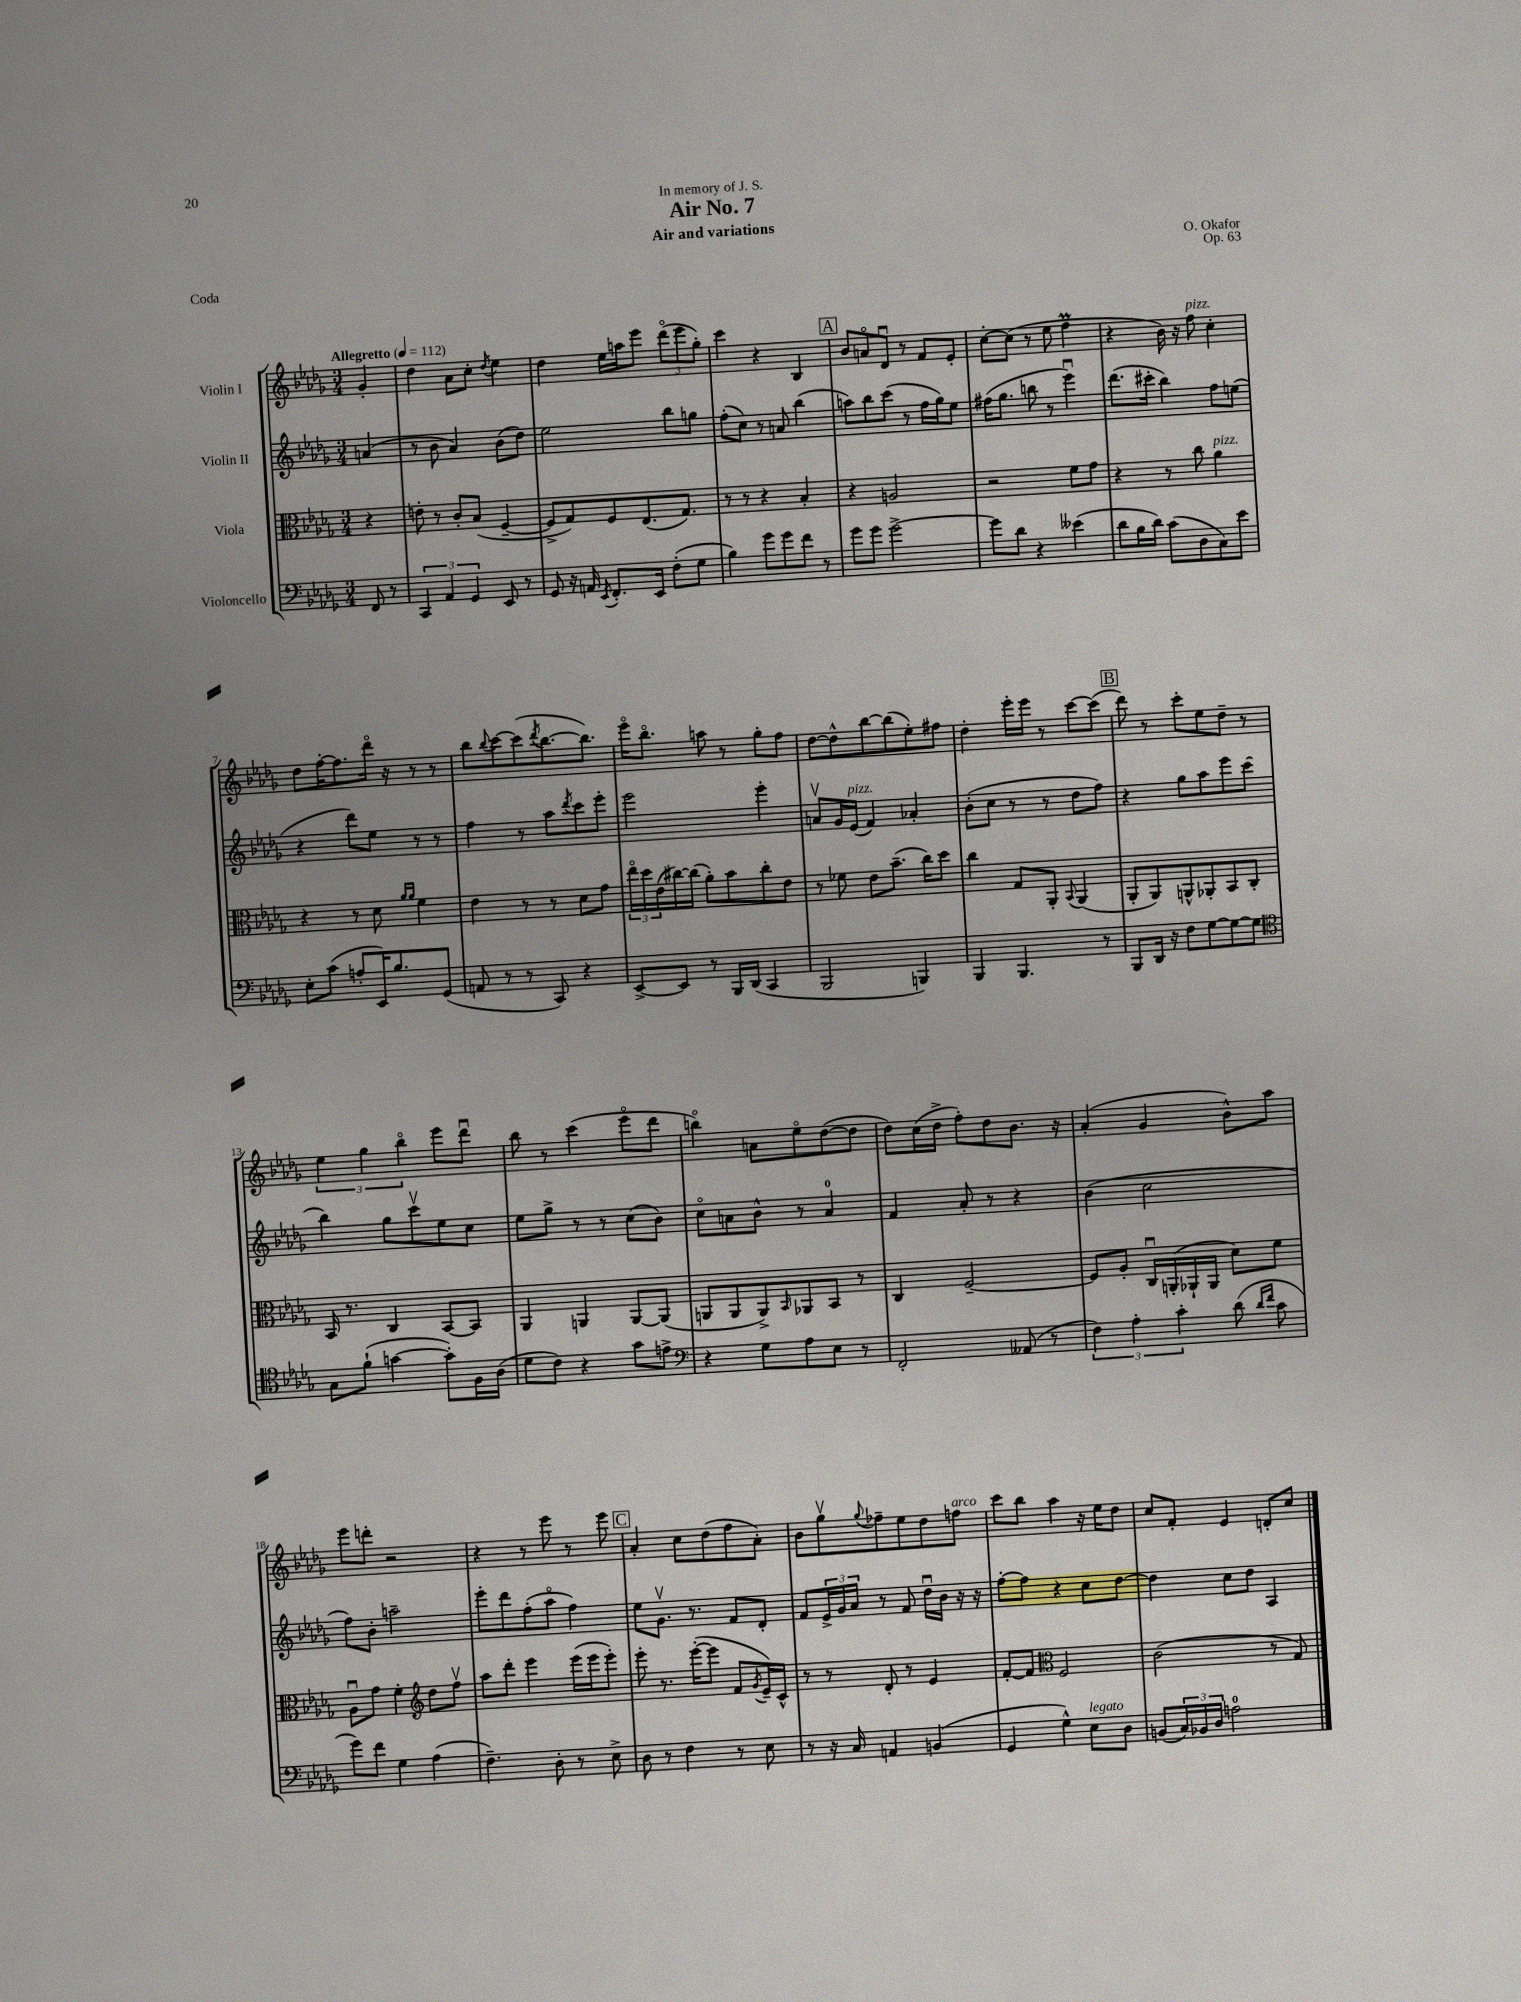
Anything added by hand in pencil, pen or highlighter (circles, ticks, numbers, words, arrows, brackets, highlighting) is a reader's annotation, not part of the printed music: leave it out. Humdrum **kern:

**kern	**kern	**kern	**kern
*part4	*part3	*part2	*part1
*staff4	*staff3	*staff2	*staff1
*I"Violoncello	*I"Viola	*I"Violin II	*I"Violin I
*clefF4	*clefC3	*clefG2	*clefG2
*k[b-e-a-d-g-]	*k[b-e-a-d-g-]	*k[b-e-a-d-g-]	*k[b-e-a-d-g-]
*M3/4	*M3/4	*M3/4	*M3/4
*MM112	*MM112	*MM112	*MM112
=	=	=	=
!	!	!	!LO:TX:a:B:t=Allegretto
8FF/	4r	(4an/	4g-'/
8r	.	.	.
=1	=1	=1	=1
6CC/	8en'\	8r	4dd-\
.	8r	8b-\	.
6AA-/	.	.	.
.	8c'/L	4a-/)	8a-\L
6GG-/	.	.	.
.	(8B-/J	.	8cc'\J
.	.	.	8qdd-/
8EE-/	[4F~/	(8b-\L	4ee-\
8r	.	8dd-\J)	.
=2	=2	=2	=2
8GG-/	8F^/L]	2ee-\	4dd-\
16r	8G-/)	.	.
16AAn/	.	.	.
8qEE-/	.	.	.
8.FF'/L	8F/	.	16ee-\LL
.	.	.	16aan\J
.	(8.E-/	.	8eee-\J
16EE-/Jk	.	.	.
(8F'\L	.	8bb-\L	(12ddd-\L
.	8.G-/J)	.	.
.	.	.	12eee-\
8G-\J	.	8ggn\J	.
.	.	.	12gg-'\J)
=3	=3	=3	=3
4B-\)	8r	(8ff'\L	4ccc\
.	8r	8cc\J)	.
8g-\L	4r	8r	4r
8g-\	.	8an/	.
8f\J	4B-'/	(4bb-\	4B-/
8r	.	.	.
!!LO:REH:place=s1:t=A
=4	=4	=4	=4
8g-\L	4r	8aan\L)	8b-/L
8g-\J	.	8bb-\	8an/
[2g-^\	2An/	(8ccc\J	8d-u/J
.	.	8r	8r
.	.	16ff\LL	8f/L
.	.	16gg-\J)	.
.	.	8ee-\J	8e-'/J
=5	=5	=5	=5
8g-\L]	2r	(16ff#X\KL	[8cc'\L
.	.	8.gg-\J	.
8d-\J	.	.	(8cc\J]
4r	.	8bbn\	8r
.	.	8r	8ee-\
(4e--X\	8f\L	4eee-u\)	4ffm\
.	8g-\J	.	.
=6	=6	=6	=6
8d-\L	4r	(8.ddd-\L	4r
16B-\L	.	.	.
16d-\JJ)	.	16ccc#X'\Jk	.
(8c\L	8r	4bb-\)	16b-\)
.	.	.	16r
!	!	!	!LO:TX:a:i:t=pizz.
8D-\	8cc\	.	8ff\
!	!LO:TX:a:i:t=pizz.	!	!
8C\)	4a-\	8ff\L	4cc'\
8e-\J	.	(8een\J	.
!!LO:LB:g=z
=7	=7	=7	=7
8E-'\L	4r	4r	8dd-\L
(8c\J	.	.	[16ff'\K
.	.	.	8.ff\]
8An'/L	8r	8ddd-\L)	.
16EE-/K)	8d-\	8ee-\J	16ddd-\Jk
8.B-/	.	.	16r
.	16qqa-/LL	.	.
.	16qqa-/JJ	.	.
.	4f\	8r	8r
(8GG-/J	.	8r	8r
=8	=8	=8	=8
8AAn/	4e-\	4ff\	8bb-\L
.	.	.	8qqbb-/
8r	.	.	[8ccc\
8r	8r	8r	(8ccc\]
.	.	.	8qddd-/
8CC/)	8r	8aa-\L	[8.bb-\
.	.	8qddd-/	.
4r	8d-\L	8ccc\	.
.	.	.	8.bb-\J])
.	8g-\J	8eee-'\J	.
=9	=9	=9	=9
[8EE-^/L	24ee-\LL	2eee-\	16eee-\KL
.	24dd-\	.	.
.	.	.	8.bb-\J
.	(24e-\	.	.
8EE-/J]	[16cc#X\)	.	.
.	(16cc#\JJ]	.	.
8r	8a-'\L)	.	8aan\
16BBB-/LL	8b-\	.	8r
(16DD-/JJ	.	.	.
4CC/	8cc#'\	4eee-'\	8gg-'\L
.	8e-\J	.	8ff\J
=10	=10	=10	=10
2BBB-/	8r	8anv/L	[8dd-\L
.	8f-X\	16g-/L	8dd-^^\]
!	!	!LO:TX:a:i:t=pizz.	!
.	.	(16e-/JJ	.
.	8e-\L	4f/)	[8bb-\
.	(8.b-~\J	.	(8bb-\]
4BBBn/)	.	4a-X'/	8ee-'\)
.	16cc\KL)	.	.
.	8dd-\J	.	8ff#X\J
=11	=11	=11	=11
4BBB-/	4cc\	(8b-'\L	4dd-'\
.	.	8cc\J	.
4.BBB-/	8G-/L	8r	16eee-'\LL
.	.	.	16eee-\JJ
.	8AA-'/J	8r	8r
.	8qqBB-/	.	.
.	(4AA-/	8dd-\L	[8ccc\L
8r	.	8ff\J)	(8ccc\J]
!!LO:REH:place=s1:t=B
=12	=12	=12	=12
8BBB-/L	8AA-'/L	4r	8ddd-\)
16DD-/Jk	8AA-/)	.	8r
16r	.	.	.
8F\L	8AAn^^/	8gg-\L	8ccc'\L
[8G-\	8AA-X'/	8aa-\	8ee-\
8G-\_	8BB-/	8eee-\	8dd-~\J
8G-\J]	8C'/J	(8ccc\J	8r
!!LO:LB:g=z
=13	=13	=13	=13
*clefC4	*	*	*
8G-\L	16BB-/	4bb-\)	6ee-\
.	8.r	.	.
(8f`\J	.	.	.
.	.	.	6gg-\
[4gn\	4C/	8gg-\L	.
.	.	.	6bb-\
.	.	8cccv\	.
8g'\L])	[8BB-/L	8ee-\	8eee-\L
16F\L	8BB-/J]	8cc\J	8ddd-u\J
(16A-\JJ	.	.	.
=14	=14	=14	=14
8d-\L	4AA-/	8ee-\L	8bb-\
8c\J)	.	8gg-^\J	8r
4r	4AAn/	8r	(4ccc\
.	.	8r	.
8g-\L	[8AA/L	(8cc\L	8eee-\L
8en^\J	(8AA/J]	8b-\J)	8ddd-\J
=15	=15	=15	=15
*clefF4	*	*	*
4r	8AAn/L	8cc\L	4bbn\)
.	8AA/	8an\	.
8G-\L	8AA^/)	8b-^^\J	8an\L
.	16qqBB-/	.	.
8A-\	8AA-X/	8r	8ee-\
8E-\J	8BB-/J	4a/	([8dd-\
8r	8r	.	8dd-\J]
=16	=16	=16	=16
2FF'/	4C/	4f/	8dd-\L)
.	.	.	(16cc\L
.	.	.	16dd-^\JJ
.	[2F~/	8a-'/	8ff'\L)
.	.	8r	8dd-\
(8AA--X/	.	4r	8.b-\J
8r	.	.	.
.	.	.	16r
=17	=17	=17	=17
6F\)	8F/L]	(4b-\	(4a-'/
.	8A-'/J	.	.
6A-'\	.	.	.
.	16Cu/LL	2cc\	4g-/
.	(16AAn'/	.	.
6c'\	.	.	.
.	16AA-X`/	.	.
.	16AA-/JJ	.	.
(8d-\	8d-\L)	.	8b-^^\L)
16qqd-/LL	.	.	.
16qqf/JJ	.	.	.
8c\	8f\J	.	8aa-\J
!!LO:LB:g=z
=18	=18	=18	=18
8g-\L)	8A-u\L	8ff\L)	8eee-\L
8f\J	8g-\J	8b-'\J	8dddn'\J
4G-\	4f'\	2aan~\	2r
*	*clefG2	*	*
(4A-\	8dd-\L	.	.
.	8ffv\J	.	.
=19	=19	=19	=19
4.F~\)	8aa-\L	8eee-'\L	4r
.	8ddd-'\J	8ddd-\	.
.	4eee-\	(8ff'\	8r
8D-'\	.	8aa-\J	8eee-\
8r	(16eee-\LL	4ff\)	8r
.	16eee-\J	.	.
8E-^\	8eee-'\J)	.	8eee-\
!!LO:REH:place=s1:t=C
=20	=20	=20	=20
8D-\	8eee-'\	8ee-\L	4a-'/
8r	8.r	8.g-v\J	.
4F\	.	.	8cc\L
.	([16eee-'\KL	8.r	.
.	8eee-\J]	.	(8dd-\
8r	8f/L	8f/L	8ff\
.	8qg-/	.	.
8E-\	16e-~/L)	8d-'/J	8a-'\J)
.	16c^^/JJ	.	.
=21	=21	=21	=21
8r	8r	8f/L	8b-\L
16r	8r	24e-^/L	8gg-v\
.	.	24g-/	.
16C/	.	.	.
.	.	24a-/JJ	.
.	.	.	8qqgg-/
4AAn/	8d-'/	8r	8ff-X~\
.	8r	8f/	8ee-\
(4BBn/	4e-/	16dd-u\LL	8dd-\
.	.	16b-\JJ	.
!	!	!	!LO:TX:a:i:t=arco
.	.	16r	8ffn\J
.	.	16r	.
=22	=22	=22	=22
4GG-/	[8f'/L	[8ff'\L	8ccc\L
.	8f/J]	8ff\J]	8bb-\J
*	*clefC3	*	*
4G-^^\)	2F/	4r	4aa-\
!LO:TX:a:i:t=legato	!	!	!
8E-\L	.	8cc\L	16r
.	.	.	16ee-\KL
8D-\J	.	[8dd-\J	8dd-\J
=23	=23	=23	=23
(8BBn/L	(2c\	4dd-\]	8cc/L
24C/L)	.	.	8f'/J
24BB-X/	.	.	.
24D-/JJ	.	.	.
2An\	.	8cc\L	4e-/
.	.	8dd-\J	.
.	8r	4A-/	8dn'/L
.	8G-/)	.	8cc/J
==	==	==	==
*-	*-	*-	*-
